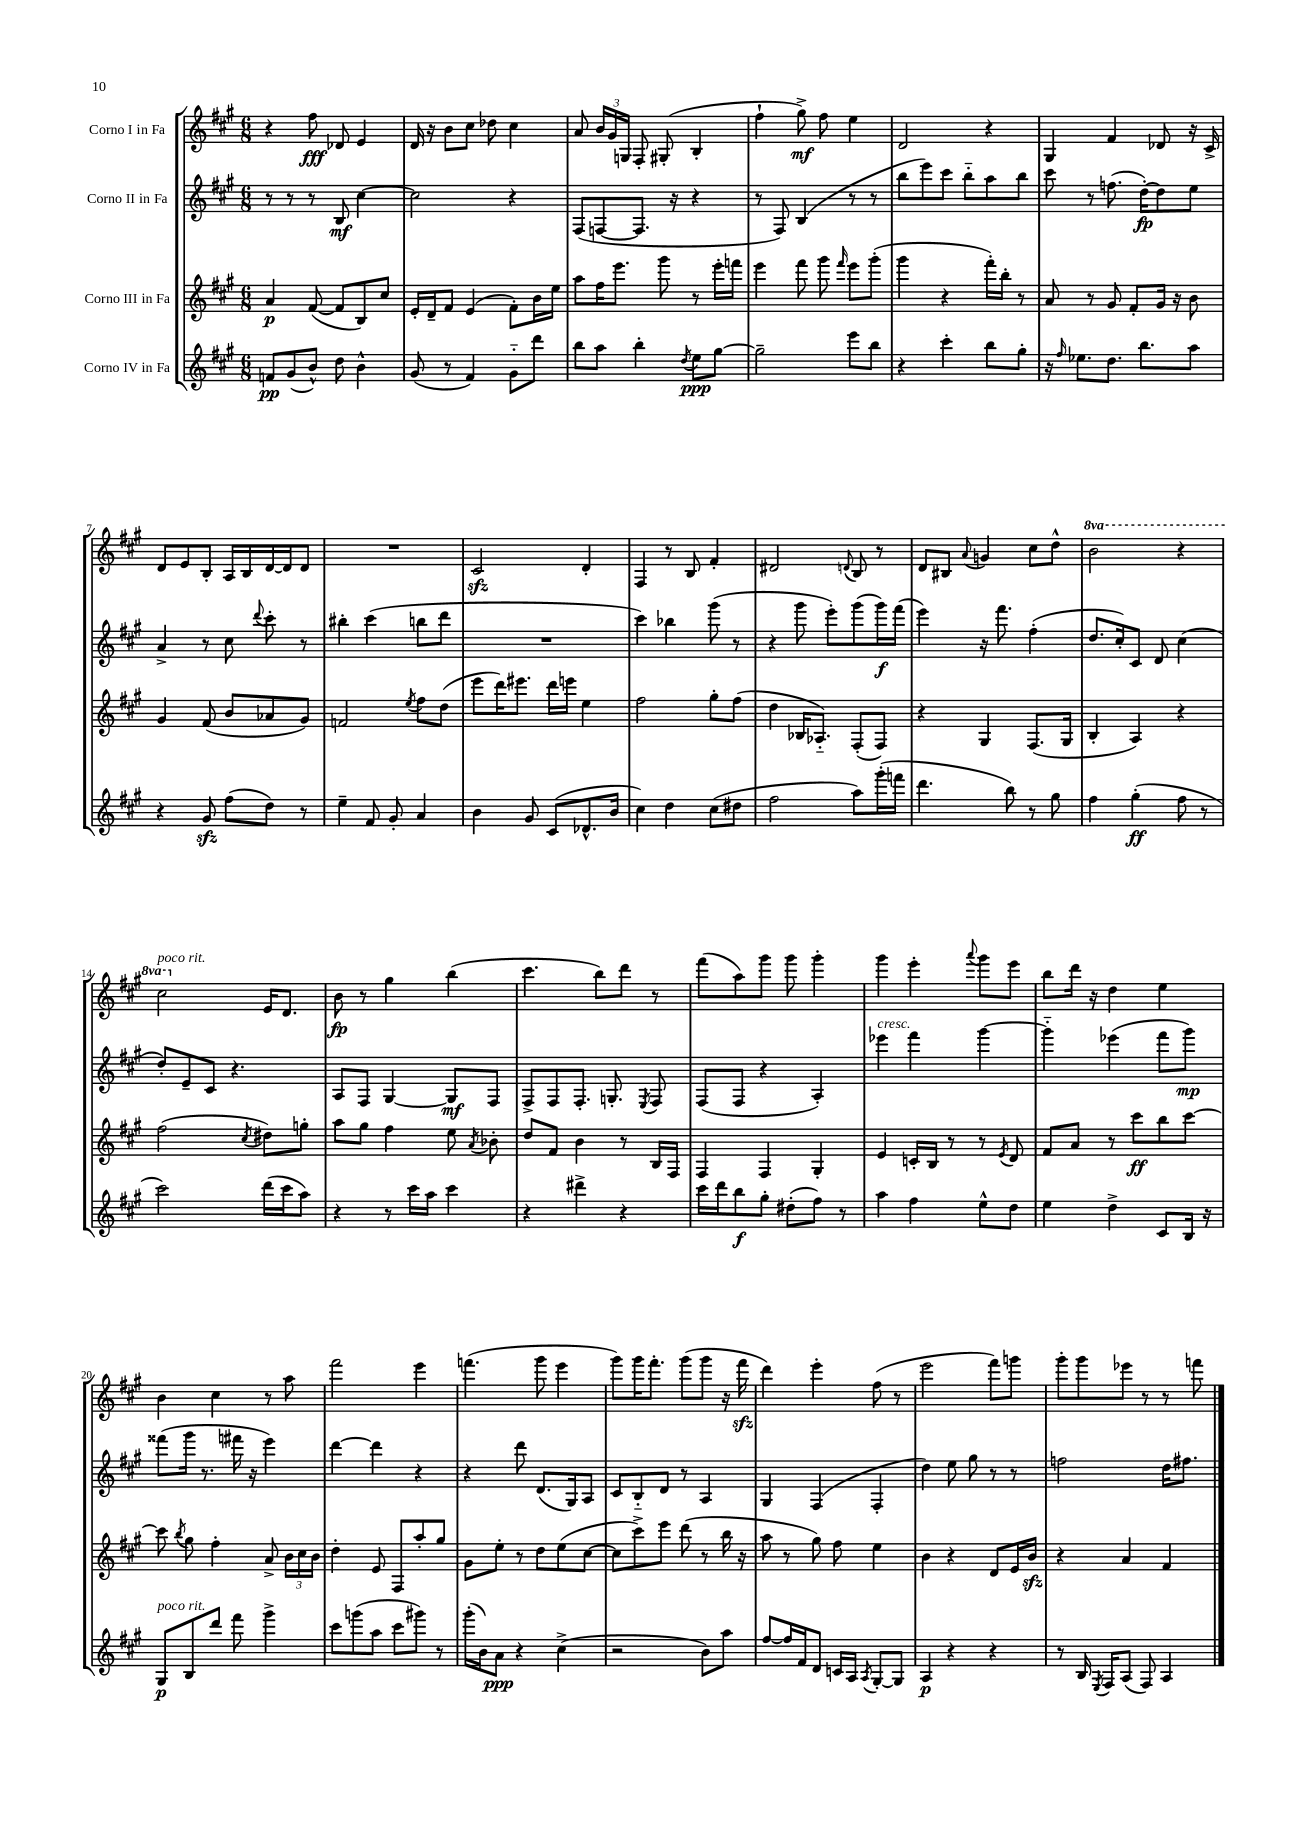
<<
\new StaffGroup <<
\new Staff = "s0" \with { instrumentName = "Corno I in Fa" } {
    \clef treble \key a \major \numericTimeSignature \time 6/8 \set Staff.ottavationMarkups = #ottavation-simple-ordinals
    \autoBeamOff r4 fis''8\fff des'8 e'4 |
    d'16 r16 b'8[ cis''8] des''8 cis''4 |
    a'8 \tuplet 3/2 { b'16[ gis'16 g16] } fis8-. gis8-.( b4-. |
    fis''4-! gis''8->\mf) fis''8 e''4 |
    d'2 r4 |
    gis4 fis'4 des'8 r16 cis'16-> |
    d'8[ e'8 b8]-. a16[ b16 d'16~ d'16 d'8] |
    R2. |
    cis'2\sfz d'4-. |
    fis4 r8 b8 fis'4-. |
    dis'2 \appoggiatura { d'8 } b8 r8 |
    d'8[ bis8] \appoggiatura { a'8 } g'4 cis''8[ d''8]-^ |
    \ottava #1 b''2 r4 |
    cis'''2^\markup { \italic "poco rit." } \ottava #0 e'16[ d'8.] |
    b'8\fp r8 gis''4 b''4( |
    cis'''4. b''8[) d'''8] r8 |
    fis'''8[( a''8) gis'''8] gis'''8 gis'''4-. |
    gis'''4 e'''4-. \appoggiatura { a'''8 } gis'''8[ e'''8] |
    b''8[ d'''16] r16 d''4 e''4 |
    b'4 cis''4 r8 a''8 |
    fis'''2 e'''4 |
    f'''4.( gis'''8 e'''4 |
    gis'''8[) gis'''16 fis'''8.]-. gis'''8[( gis'''8] r16 fis'''16\sfz |
    d'''4) e'''4-. fis''8( r8 |
    e'''2 fis'''8[) g'''8] |
    gis'''8[-. gis'''8 ees'''8] r8 r8 f'''8 \bar "|." |
}
\new Staff = "s1" \with { instrumentName = "Corno II in Fa" } {
    \clef treble \key a \major \numericTimeSignature \time 6/8
    \autoBeamOff r8 r8 r8 b8\mf cis''4~ |
    cis''2 r4 |
    fis8[( f8~ f8.] r16 r4 |
    r8 fis8) b4( r8 r8 |
    b''8[ e'''8) cis'''8] b''8[-_ a''8 b''8] |
    cis'''8 r8 f''8.( d''16[~-.\fp) d''8 e''8] |
    a'4-> r8 cis''8 \appoggiatura { d'''8 } cis'''8-. r8 |
    bis''4-. cis'''4( b''8[ d'''8] |
    R2. |
    cis'''4) bes''4 gis'''8( r8 |
    r4 gis'''8 e'''8[-.) gis'''8( gis'''16\f) fis'''16]( |
    e'''4) r16 fis'''8. fis''4-.( |
    d''8.[ cis''16-.) cis'8] d'8 cis''4( |
    d''8[-.) e'8-- cis'8] r4. |
    a8[ fis8] gis4~ gis8[\mf fis8] |
    fis8[-> fis8 fis8.]-. g8.-. \acciaccatura { e8 } fis8 |
    fis8[( fis8] r4 a4-.) |
    ees'''4^\markup { \italic "cresc." } fis'''4 gis'''4~ |
    gis'''4-_ ees'''4( fis'''8[ gis'''8]\mp) |
    fisis'''8[( gis'''16] r8. fis'''16 r16 e'''4) |
    d'''4~ d'''4 r4 |
    r4 d'''8 d'8.[( gis16) a8] |
    cis'8[ b8-_ d'8] r8 a4 |
    gis4 fis4( fis4-. |
    d''4) e''8 gis''8 r8 r8 |
    f''2 d''16[ fis''8.] \bar "|." |
}
\new Staff = "s2" \with { instrumentName = "Corno III in Fa" } {
    \clef treble \key a \major \numericTimeSignature \time 6/8
    \autoBeamOff a'4\p fis'8~( fis'8[ b8) cis''8] |
    e'16[-. d'16-- fis'8] e'4( fis'8[-.) b'16 e''16] |
    a''8[ fis''16 e'''8.] gis'''8 r8 e'''16[-. f'''16] |
    e'''4 fis'''8 gis'''8 \grace { fis'''16 } e'''8[ gis'''8]-.( |
    gis'''4 r4 fis'''16[-.) b''16]-. r8 |
    a'8 r8 gis'8 fis'8[-. gis'16] r16 b'8 |
    gis'4 fis'8( b'8[ aes'8 gis'8]) |
    f'2 \acciaccatura { e''8 } fis''8[ d''8]( |
    e'''8[ d'''16) eis'''8.] d'''16[ e'''16] e''4 |
    fis''2 gis''8[-. fis''8]( |
    d''4 bes16[ aes8.]-_) fis8[-.( fis8]) |
    r4 gis4 fis8.[( gis16] |
    b4-. a4) r4 |
    fis''2( \acciaccatura { cis''8 } dis''8[) g''8]-. |
    a''8[ gis''8] fis''4 e''8 \acciaccatura { a'8 } bes'8-. |
    d''8[ fis'8] b'4 r8 b16[ fis16] |
    fis4 fis4 gis4-. |
    e'4 c'16[-. b16] r8 r8 \acciaccatura { e'8 } d'8 |
    fis'8[ a'8] r8 cis'''8[\ff b''8 cis'''8]~ |
    cis'''8 \acciaccatura { b''8 } gis''8 fis''4-. a'8-> \tuplet 3/2 { b'16[ cis''16 b'16] } |
    d''4-. e'8 fis8[ a''8-. gis''8] |
    gis'8[ e''8]-. r8 d''8[ e''8( cis''8]~ |
    cis''8[ cis'''8->) e'''8] d'''8( r8 b''16 r16 |
    a''8 r8 gis''8) fis''8 e''4 |
    b'4 r4 d'8[ e'16 b'16]\sfz |
    r4 a'4 fis'4 \bar "|." |
}
\new Staff = "s3" \with { instrumentName = "Corno IV in Fa" } {
    \clef treble \key a \major \numericTimeSignature \time 6/8
    \autoBeamOff f'8[\pp gis'8( b'8]-^) d''8 b'4-^ |
    gis'8( r8 fis'4) gis'8[-_ d'''8] |
    b''8[ a''8] b''4-. \acciaccatura { d''8 } e''8[\ppp gis''8]~ |
    gis''2-- e'''8[ b''8] |
    r4 cis'''4-. b''8[ gis''8]-. |
    r16 \grace { fis''16 } ees''8.[ d''8.] b''8.[ a''8] |
    r4 gis'8\sfz fis''8[( d''8]) r8 |
    e''4-- fis'8 gis'8-. a'4 |
    b'4 gis'8 cis'8[( des'8.-^ b'16] |
    cis''4) d''4 cis''8[( dis''8] |
    fis''2 a''8[) gis'''16-.( f'''16] |
    d'''4. b''8) r8 gis''8 |
    fis''4 gis''4-.\ff( fis''8 r8 |
    cis'''2) d'''16[( cis'''16 a''8]) |
    r4 r8 cis'''16[ a''16] cis'''4 |
    r4 dis'''4-> r4 |
    cis'''16[ d'''16 b''8\f gis''8]-. dis''8[-.( fis''8]) r8 |
    a''4 fis''4 e''8[-^ d''8] |
    e''4 d''4-> cis'8[ b16] r16 |
    gis8[\p^\markup { \italic "poco rit." } b8 d'''8] fis'''8 gis'''4-> |
    cis'''8[ g'''8( a''8] cis'''8[ gis'''8]) r8 |
    gis'''16[-.( b'16) a'8]\ppp r4 cis''4->( |
    r2 b'8[) a''8] |
    fis''8[~ fis''16 fis'16 d'8] c'16[ a16] \acciaccatura { a8 } gis8[~-. gis8] |
    a4\p r4 r4 |
    r8 b16 \acciaccatura { e8 } fis16[ a8]( fis8) a4 \bar "|." |
}
>>
>>
